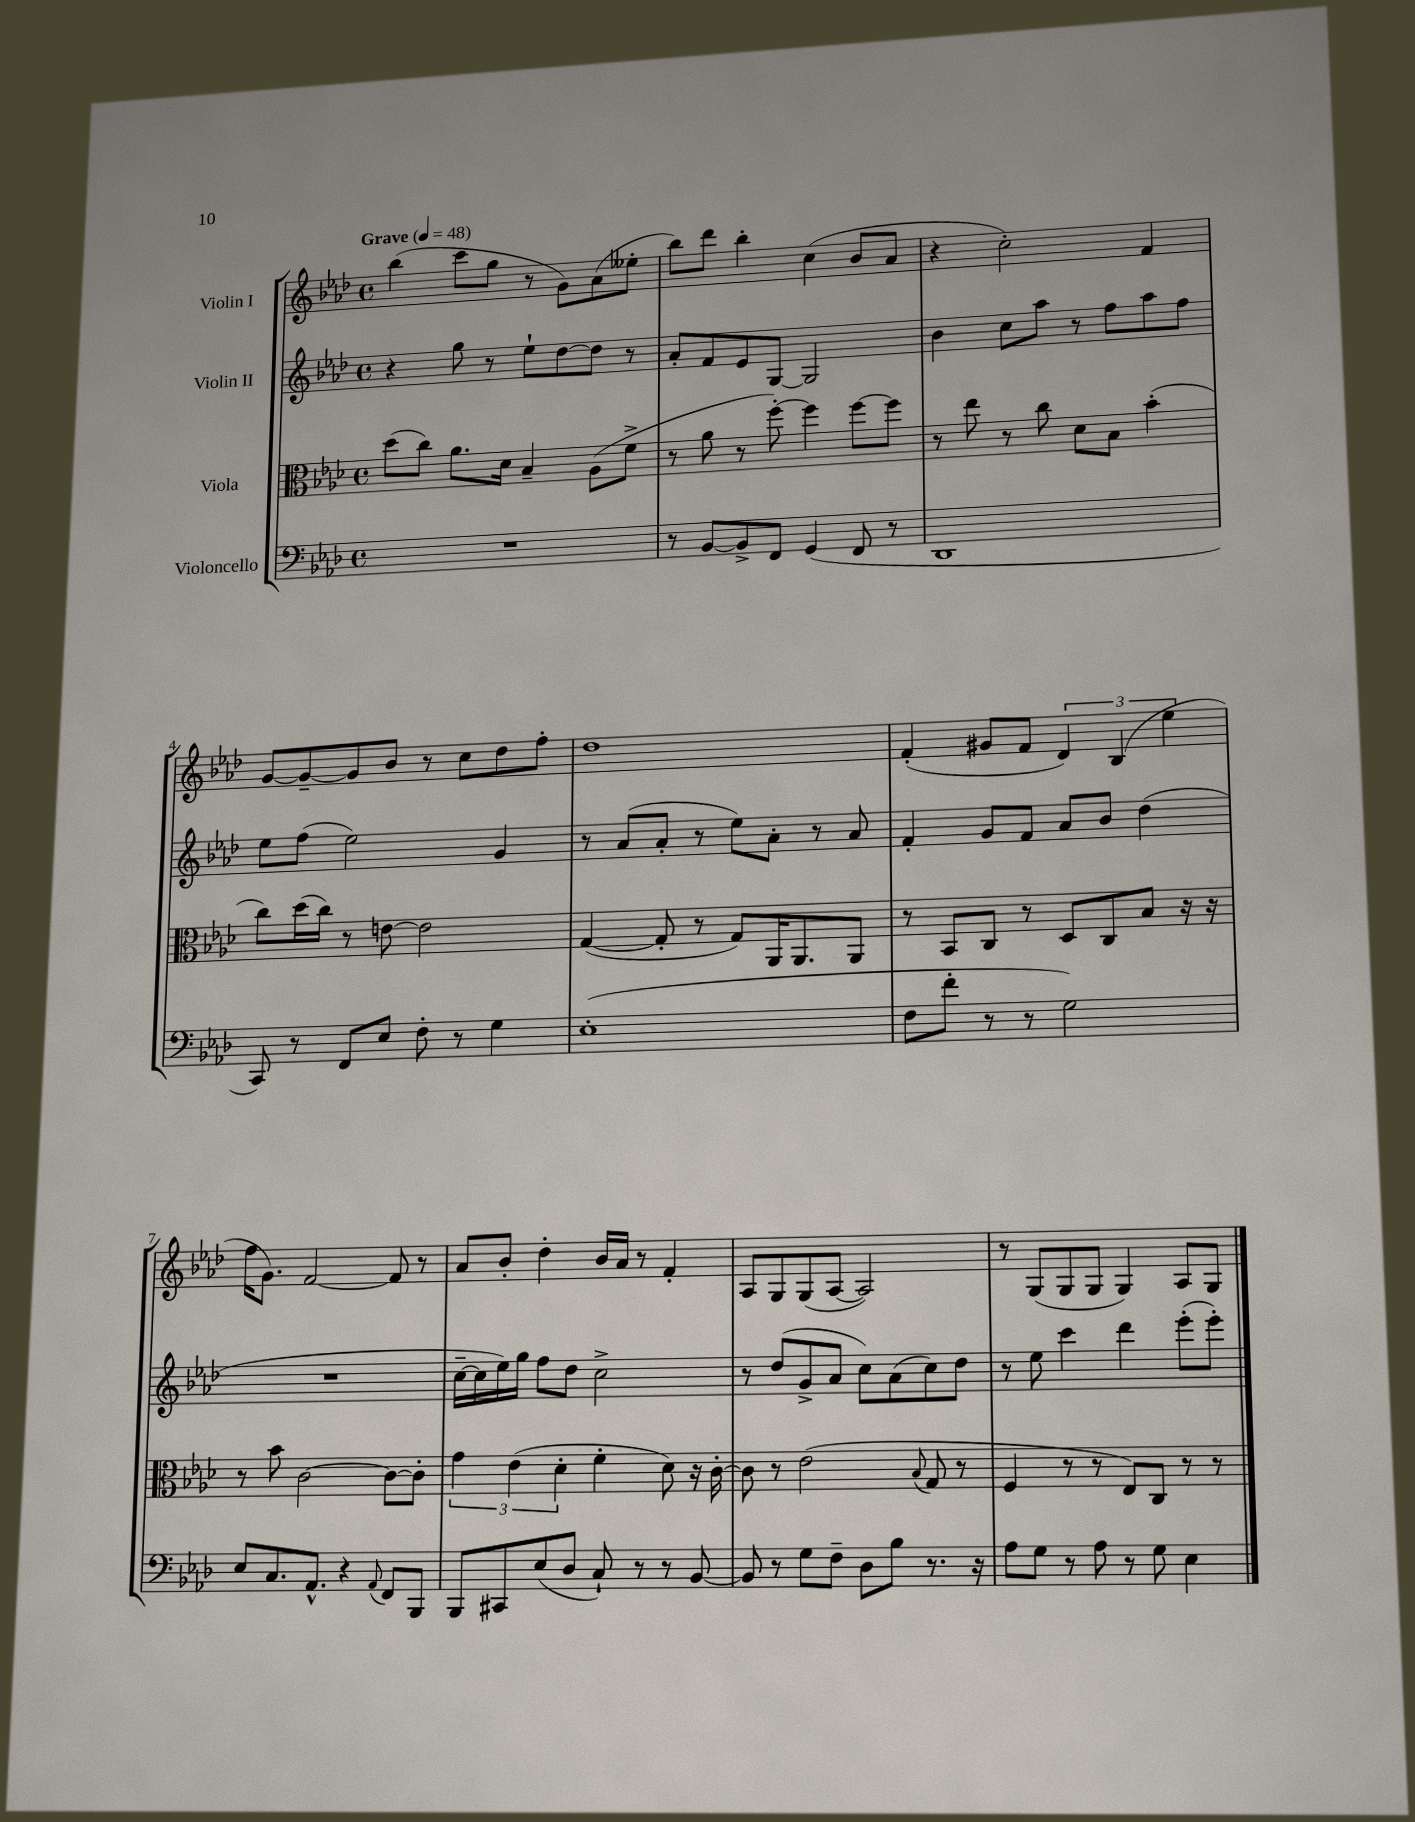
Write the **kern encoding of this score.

**kern	**kern	**kern	**kern
*part4	*part3	*part2	*part1
*staff4	*staff3	*staff2	*staff1
*I"Violoncello	*I"Viola	*I"Violin II	*I"Violin I
*clefF4	*clefC3	*clefG2	*clefG2
*k[b-e-a-d-]	*k[b-e-a-d-]	*k[b-e-a-d-]	*k[b-e-a-d-]
*M4/4	*M4/4	*M4/4	*M4/4
*met(c)	*met(c)	*met(c)	*met(c)
*MM48	*MM48	*MM48	*MM48
=1	=1	=1	=1
!	!	!	!LO:TX:a:B:t=Grave
1r	(8dd-\L	4r	(4bb-\
.	8cc\J)	.	.
.	8.a-\L	8gg\	8ccc\L
.	.	8r	8gg\J
.	16d-\Jk	.	.
.	4B-~/	8ee-`\L	8r
.	.	[8dd-\	8g\L)
.	(8A-\L	8dd-\J]	(8a-\
.	8f^\J	8r	8ee--X'\J
=2	=2	=2	=2
8r	8r	8a-'/L	8bb-\L)
[8BB-/L	8a-\	8f/	8ddd-\J
8BB-^/]	8r	8e-/	4bb-'\
8FF/J	[8ff'\)	[8G/J	.
(4GG/	4ff\]	2G/]	(4cc\
8FF/	[8ff\L	.	8b-/L
8r	8ff\J]	.	8a-/J
=3	=3	=3	=3
1DD-	8r	4b-\	4r
.	8ee-\	.	.
.	8r	8cc\L	2cc'\)
.	8cc\	8aa-\J	.
.	8d-\L	8r	.
.	8B-\J	8ff\L	.
.	(4b-'\	8aa-\	4f/
.	.	8ff\J	.
!!LO:LB:g=z
=4	=4	=4	=4
8CC/)	8cc\L)	8ee-\L	[8g/L
8r	(16dd-\L	(8ff\J	8g~/_
.	16cc\JJ)	.	.
8FF/L	8r	2ee-\)	8g/]
8E-/J	[8en\	.	8b-/J
8F'\	2e\]	.	8r
8r	.	.	8cc\L
4G\	.	4g/	8dd-\
.	.	.	8ff'\J
=5	=5	=5	=5
(1E-'	([4G/	8r	1dd-
.	.	(8a-/L	.
.	8G'/]	8a-'/J	.
.	8r	8r	.
.	8G/L)	8ee-\L)	.
.	16AA-/K	8a-'\J	.
.	8.AA-/	.	.
.	.	8r	.
.	8AA-/J	8a-/	.
=6	=6	=6	=6
8F\L	8r	4f'/	(4f'/
8f'\J	8BB-/L	.	.
8r	8C/J	8g/L	8g#X/L
8r	8r	8f/J	8f/J
2G\)	8D-/L	8a-/L	6d-/)
.	8C/	8b-/J	.
.	.	.	(6B-/
.	8B-/J	(4dd-\	.
.	.	.	6ee-\
.	16r	.	.
.	16r	.	.
!!LO:LB:g=z
=7	=7	=7	=7
8E-/L	8r	1r	16ff\KL
.	.	.	8.g\J)
8.C/	8b-\	.	.
.	[2c\	.	[2f/
8.AA-^^/J	.	.	.
4r	.	.	.
8qqAA-/	.	.	.
8FF/L	8c\L_	.	8f/]
8BBB-/J	8c'\J]	.	8r
=8	=8	=8	=8
8BBB-/L	6g\	[16cc~\LL	8a-/L
.	.	16cc\]	.
8CC#X/	.	16ee-\)	8b-'/J
.	(6e-\	.	.
.	.	16gg\JJ	.
(8E-/	.	8ff\L	4dd-'\
.	6d-'\	.	.
8D-/J	.	8dd-\J	.
8C`/)	4f'\	2cc^\	16b-/LL
.	.	.	16a-/JJ
8r	.	.	8r
8r	8d-\)	.	4f'/
[8BB-/	16r	.	.
.	[16c'\	.	.
=9	=9	=9	=9
8BB-/]	8c\]	8r	8A-/L
8r	8r	(8dd-/L	8G/
8G\L	(2e-\	8g^/	(8G/
8F~\J	.	8a-/J	[8A-/J
8D-\L	.	8cc\L)	2A-/])
8B-\J	.	(8a-\	.
.	8qqB-/	.	.
8.r	8G/	8cc\)	.
.	8r	8dd-\J	.
16r	.	.	.
=10	=10	=10	=10
8A-\L	4F/	8r	8r
8G\J	.	8ee-\	(8G/L
8r	8r	4ccc\	8G/
8A-\	8r	.	8G/J
8r	8E-/L)	4ddd-\	4G/)
8G\	8C/J	.	.
4E-\	8r	(8eee-'\L	8A-/L
.	8r	8eee-'\J)	8G/J
==	==	==	==
*-	*-	*-	*-
